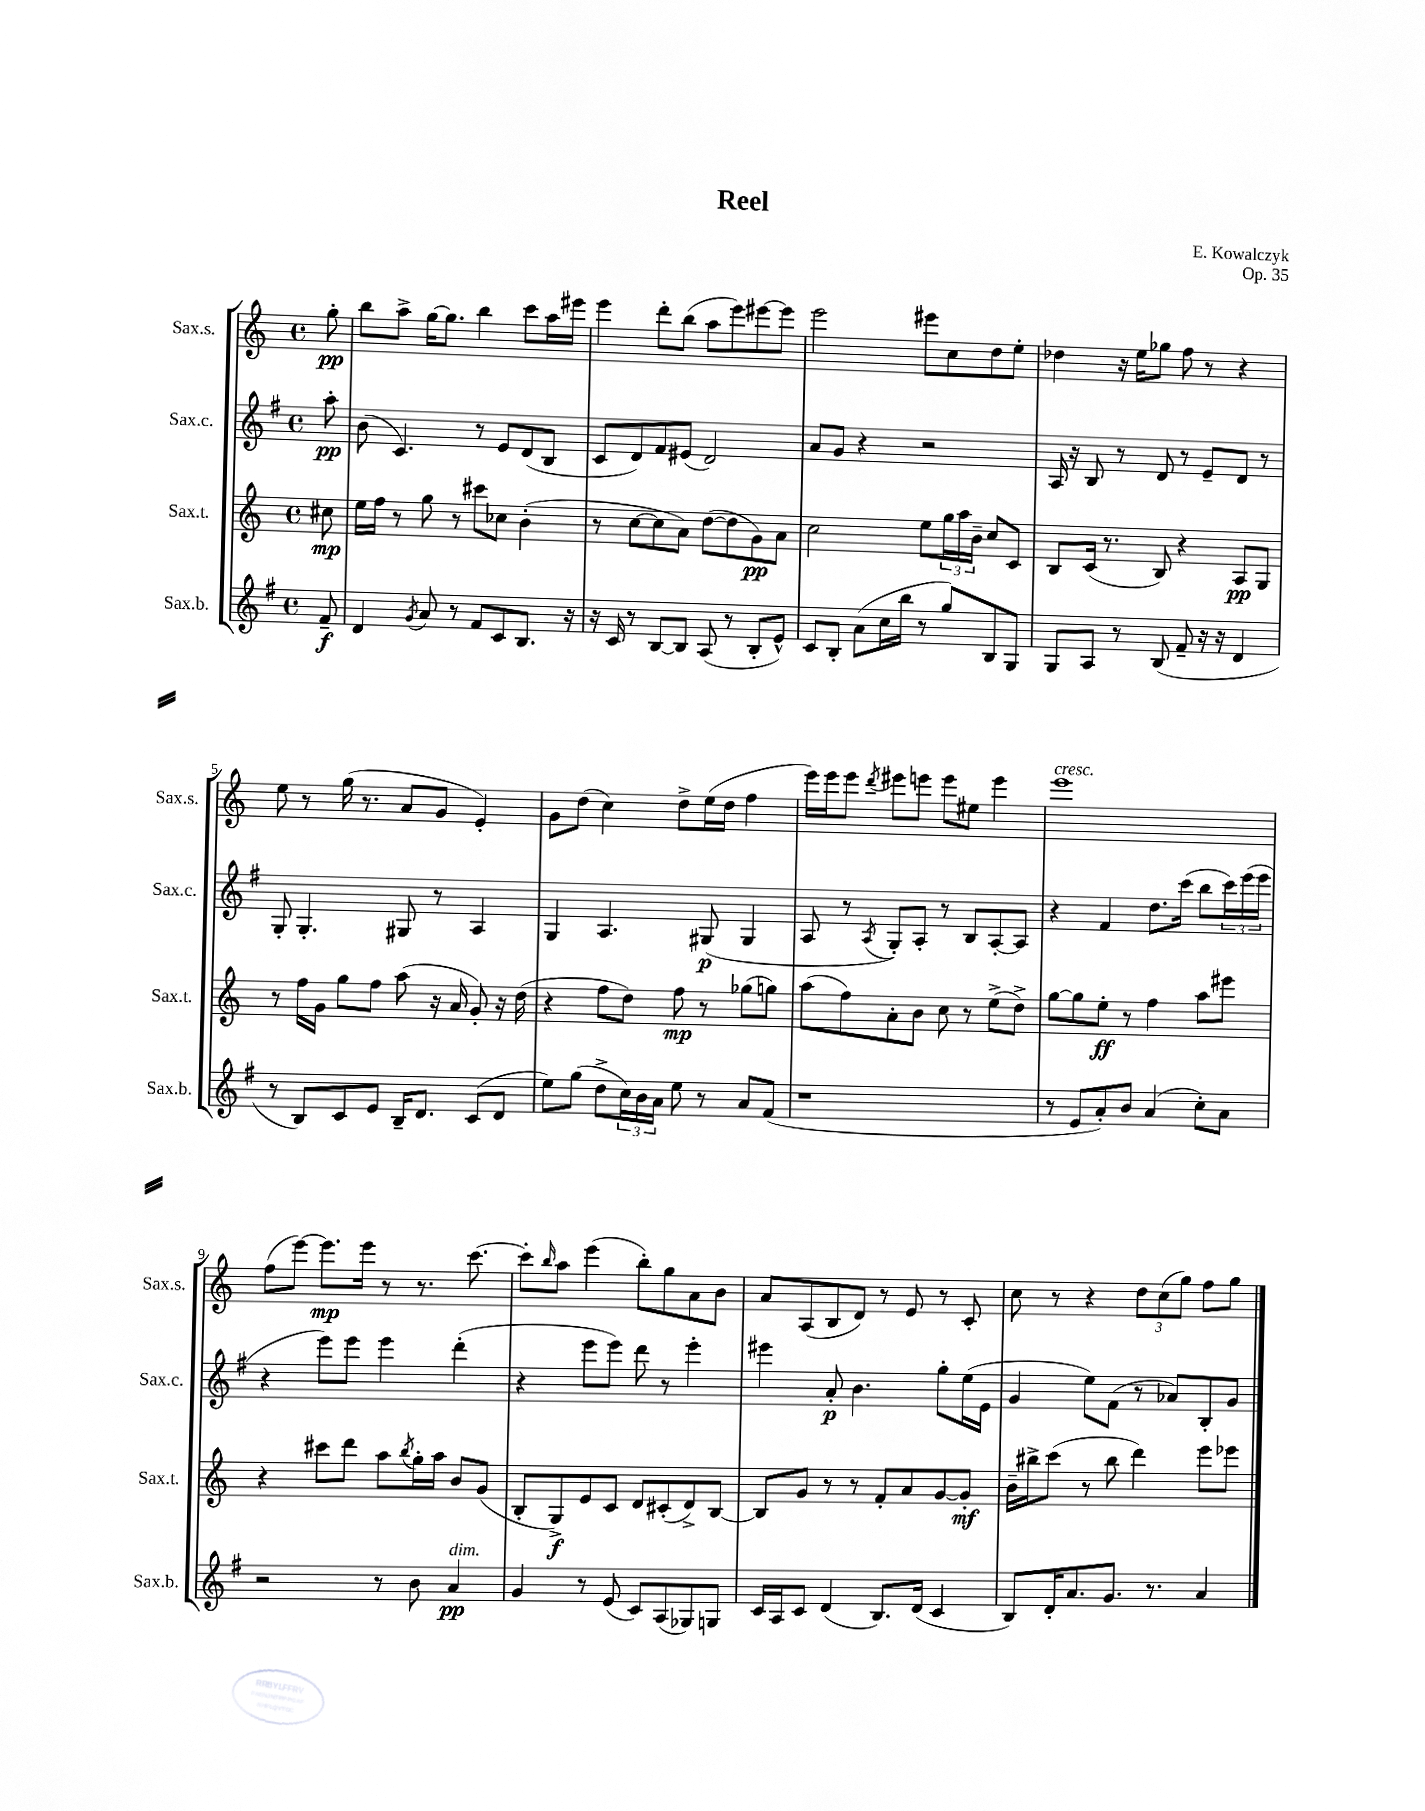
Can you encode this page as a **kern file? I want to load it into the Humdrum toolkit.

**kern	**kern	**kern	**kern
*staff4	*staff3	*staff2	*staff1
*clefG2	*clefG2	*clefG2	*clefG2
*k[f#]	*k[]	*k[f#]	*k[]
*M4/4	*M4/4	*M4/4	*M4/4
*met(c)	*met(c)	*met(c)	*met(c)
8f#~	8cc#	8aa'	8gg'
=	=	=	=
4d	16ee	(8b	8bb
.	16ff	.	.
.	8r	4.c)	8aa^
8qg	.	.	.
8a	8gg	.	[16gg
.	.	.	8.gg]
8r	8r	.	.
8f#	8ccc#	8r	4bb
8c	8cc-	8e	.
8.B	(4b'	(8d	8ccc
.	.	8B	16aa
16r	.	.	16eee#
=	=	=	=
16r	8r	8c	4eee
16c	.	.	.
8r	[8cc	8d)	.
[8B	8cc]	8f#	8ddd'
8B]	8a)	(8e#	(8bb
(8A	([8dd	2d)	8aa
8r	8dd]	.	8eee)
8B'	8g)	.	[8eee#
8e^^)	8a	.	8eee#]
=	=	=	=
8c	2cc	8a	2eee
8B'	.	8g	.
(8a	.	4r	.
16cc	.	.	.
16bb	.	.	.
8r	8ee	2r	8eee#
8gg)	24gg	.	8cc
.	24aa	.	.
.	24b~	.	.
8B	8cc	.	8dd
8G	8c	.	8ee'
=	=	=	=
8G	8B	16A	4dd-
.	.	16r	.
8A	(16c	8B	.
.	8.r	.	.
8r	.	8r	16r
.	.	.	16ee
(8B	8B)	8d	8gg-
8f#~	4r	8r	8ff
16r	.	8e~	8r
16r	.	.	.
4d	8A	8d	4r
.	8G	8r	.
=	=	=	=
8r	8r	8G'	8ee
8B)	16ff	4.G'	8r
.	16g	.	.
8c	8gg	.	(16gg
.	.	.	8.r
8e	8ff	.	.
16B~	(8aa	8G#	8a
8.d	.	.	.
.	16r	8r	8g
.	16a	.	.
(8c	8g')	4A	4e')
8d	16r	.	.
.	(16dd	.	.
=	=	=	=
8ee)	4r	4G	8g
(8gg	.	.	(8dd
8dd^	8ff	4.A	4cc)
24cc)	8dd)	.	.
24b	.	.	.
24a	.	.	.
8ee	8ff	.	8dd^
8r	8r	(8G#	(16ee
.	.	.	16dd
8a	(8gg-	4G#	4ff
(8f#	8gg)	.	.
=	=	=	=
1r	(8aa	8A	16eee)
.	.	.	16eee
.	8ff)	8r	8eee
.	.	8qA	8qddd
.	8a'	8G')	8eee#
.	8b	8A'	8eee
.	8cc	8r	8eee
.	8r	8B	8ee#
.	(8ee^	[8A'	4eee
.	8dd^)	8A]	.
=	=	=	=
8r	[8gg	4r	1eee
8e	8gg]	.	.
8a')	8ee'	4f#	.
8b	8r	.	.
(4a	4ff	8.dd	.
.	.	(16ccc	.
8cc')	8aa	8bb	.
8a	8eee#	24ccc)	.
.	.	(24eee	.
.	.	24eee	.
=	=	=	=
2r	4r	4r	(8ff
.	.	.	[8eee)
.	8ccc#	8eee)	8.eee]
.	8ddd	8eee	.
.	.	.	16eee
8r	8aa	4eee	8r
.	8qbb	.	.
8b	16gg'	.	8.r
.	16aa	.	.
4a	8b	(4ddd'	.
.	.	.	[8.ccc
.	(8g	.	.
=	=	=	=
4g	8B'	4r	8ccc']
.	.	.	16qqbb
.	8G^)	.	8aa
8r	8e	8eee	(4eee
(8e	8c	8eee)	.
8c)	8d	8ddd	8bb')
(8A	(8c#'	8r	8gg
8G-)	8d^)	4eee'	8a
8G	[8B	.	8b
=	=	=	=
16c	8B]	4eee#	8a
16A	.	.	.
8c	8g	.	(8A
(4d	8r	8a'	8B
.	8r	4.b	8d)
8.B)	8f'	.	8r
.	8a	.	8e
(16d	.	.	.
4c	[8g	8gg'	8r
.	8g']	(16ee	8c'
.	.	16e	.
=	=	=	=
8B)	16b~	4g	8cc
.	16bb#^	.	.
16d'	(8ccc	.	8r
8.a	.	.	.
.	8r	8ee)	4r
8.g	8bb#	(8f#	.
.	4ddd)	8r	12dd
8.r	.	.	.
.	.	.	(12cc
.	.	8a-)	.
.	.	.	12gg)
4a	8eee	8B'	8ff
.	8eee-	8g	8gg
==	==	==	==
*-	*-	*-	*-
